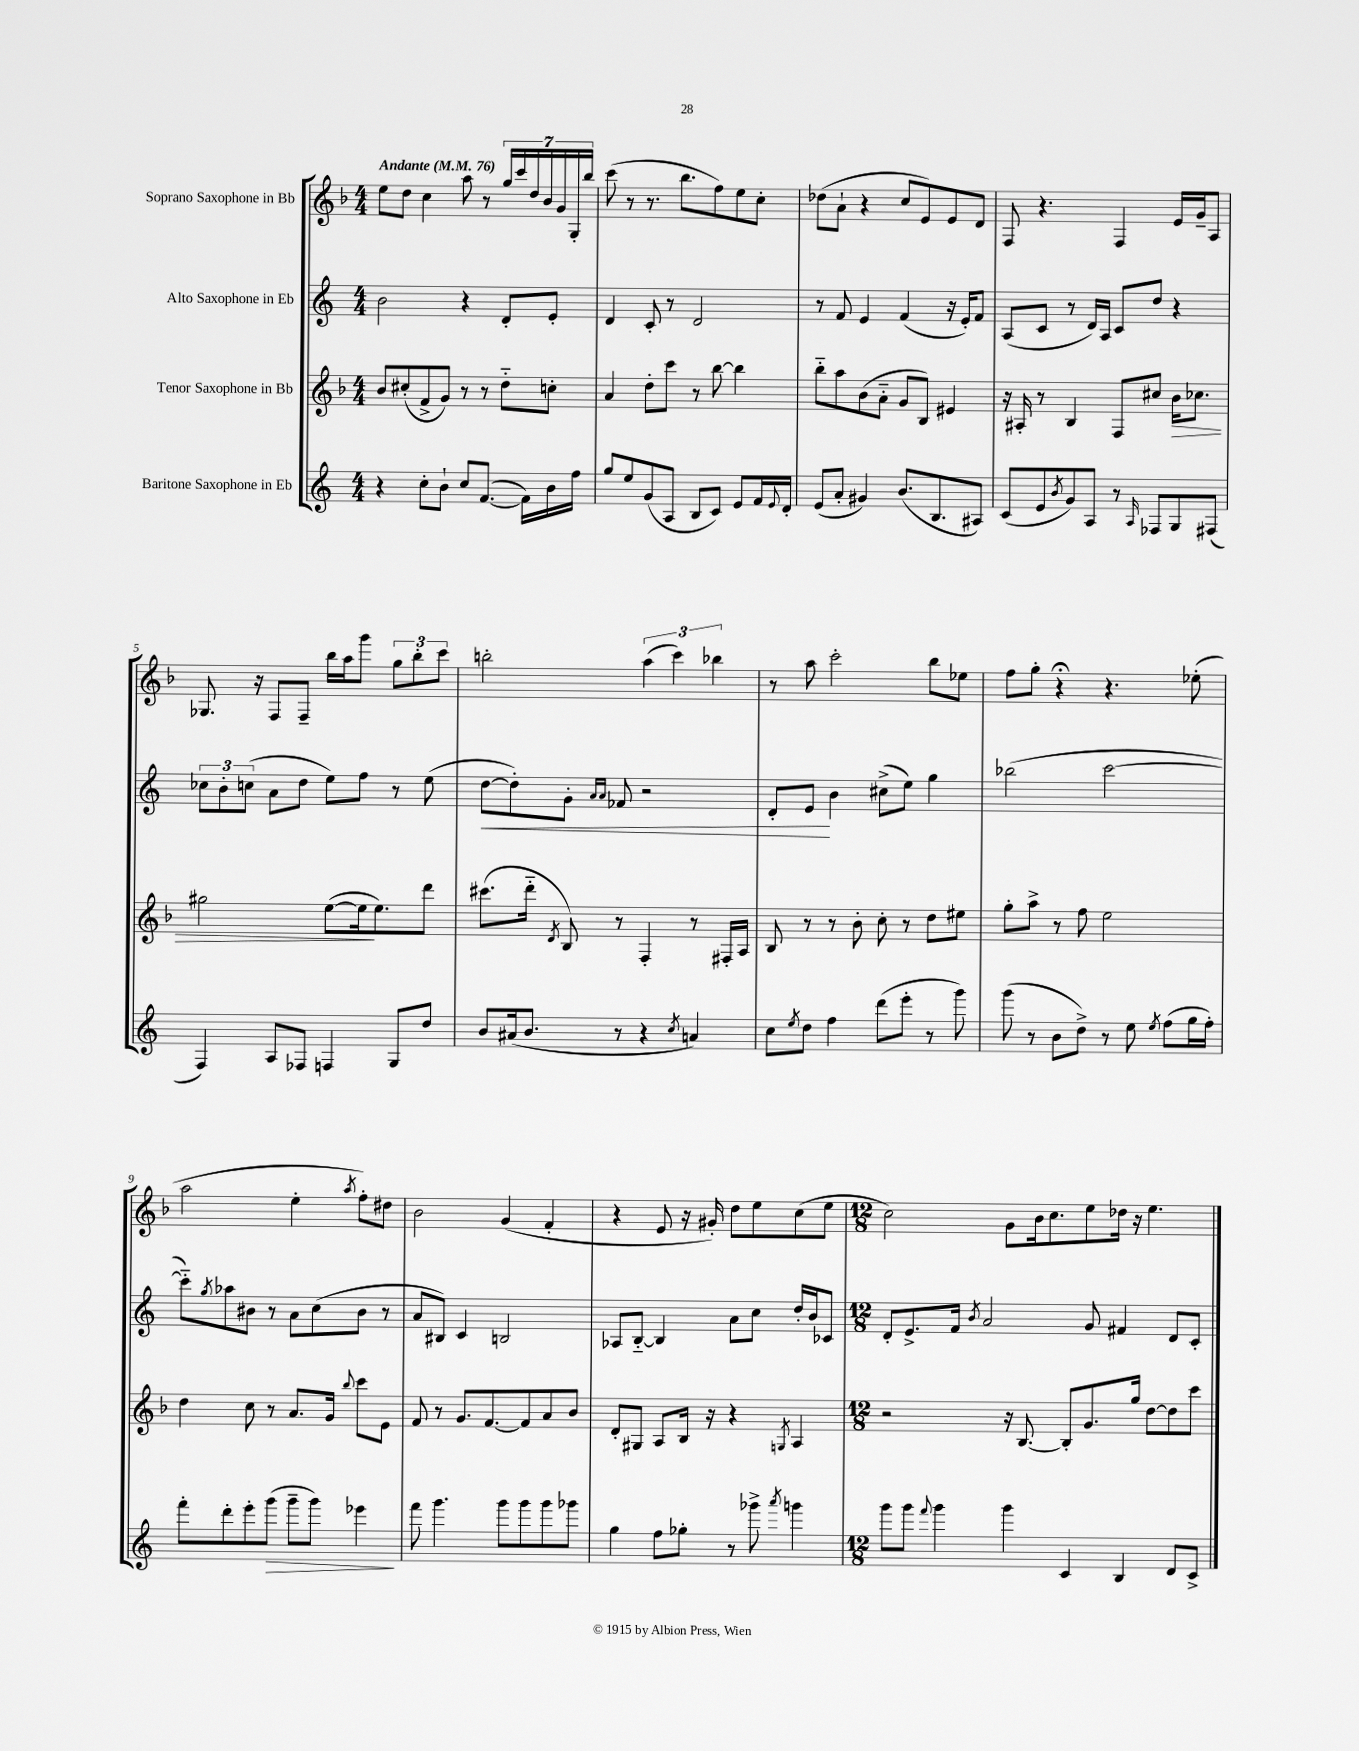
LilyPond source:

<<
\new StaffGroup <<
\new Staff = "s0" \with { instrumentName = "Soprano Saxophone in Bb" } {
    \clef treble \key f \major \numericTimeSignature \time 4/4 \tempo "Andante" 4 = 76
    e''8 d''8 c''4 a''8 r8 \tuplet 7/4 { g''16 c'''16 d''16 bes'16 g'16 g16-. bes''16 } |
    c'''8( r8 r8. bes''8. f''8) e''8 c''8-. |
    des''8( a'8-! r4 c''8 e'8) e'8 d'8 |
    f8 r4. f4 e'16 g'16-- a8 |
    ges8. r16 f8 f8-- bes''16 a''16 g'''8 \tuplet 3/2 { g''8 bes''8-. c'''8 } |
    b''2-. \tuplet 3/2 { a''4( c'''4) bes''4 } |
    r8 a''8 c'''2-. bes''8 ees''8 |
    f''8 g''8-. r4\fermata r4. ees''8-.( |
    a''2 e''4-. \acciaccatura { a''8 } f''8-.) dis''8 |
    bes'2 g'4( f'4-. |
    r4 e'8 r16 gis'16-.) d''8 e''8 c''8( e''8 |
    \numericTimeSignature \time 12/8 c''2) g'8 bes'16 c''8. e''8 des''16 r16 e''4. \bar "|." |
}
\new Staff = "s1" \with { instrumentName = "Alto Saxophone in Eb" } {
    \clef treble \key c \major \numericTimeSignature \time 4/4
    b'2 r4 d'8-. e'8-. |
    d'4 c'8-. r8 d'2 |
    r8 f'8 e'4 f'4( r16 e'16-.) f'8 |
    a8( c'8 r8 d'16) a16 c'8 d''8 r4 |
    \tuplet 3/2 { ces''8 b'8-. c''8( } a'8 d''8 e''8) f''8 r8 e''8( |
    d''8~\< d''8-.) g'8-. \grace { a'16 a'16 } fes'8 r2 |
    d'8-. e'8\! b'4 cis''8->( e''8) g''4 |
    bes''2( c'''2~ |
    c'''8-_) \acciaccatura { g''8 } aes''8 bis'8 r8 a'8 c''8( bis'8 r8 |
    a'8 bis8) c'4 b2 |
    aes8 b8~-_ b4 a'8 c''8 d''16-. b'16 ces'8 |
    \numericTimeSignature \time 12/8 d'8-. e'8.-> f'16 \acciaccatura { b'8 } a'2 g'8 fis'4 d'8 c'8-. \bar "|." |
}
\new Staff = "s2" \with { instrumentName = "Tenor Saxophone in Bb" } {
    \clef treble \key f \major \numericTimeSignature \time 4/4
    bes'8 cis''8-.( f'8-> g'8) r8 r8 d''8-_ c''8-. |
    a'4 d''8-. c'''8 r8 bes''8~ bes''4 |
    bes''8-_ a''8 bes'8( a'8-_ g'8 bes8) eis'4 |
    r16 ais16-. r8 bes4 f8 cis''8 bes'16\> ces''8. |
    gis''2 e''8~( e''16\! e''8.) d'''8 |
    cis'''8.( d'''16-_ \acciaccatura { d'8 } bes8) r8 f4-. r8 fis16-. a16 |
    bes8 r8 r8 bes'8-. c''8-. r8 d''8 eis''8 |
    g''8-. a''8-> r8 f''8 e''2 |
    d''4 c''8 r8 a'8. g'16 \appoggiatura { bes''8 } c'''8 e'8 |
    f'8 r8 g'8. f'8.~ f'8 a'8 bes'8 |
    d'8-. gis8 a8 bes16 r16 r4 \acciaccatura { g8 } a4 |
    \numericTimeSignature \time 12/8 r2 r16 bes8.~ bes8-. g'8. g''16 d''8~ d''8 c'''8 \bar "|." |
}
\new Staff = "s3" \with { instrumentName = "Baritone Saxophone in Eb" } {
    \clef treble \key c \major \numericTimeSignature \time 4/4
    r4 c''8-. b'8-! c''8 f'8.~( f'16) b'16 f''16 |
    g''8 e''8 g'8( a8 b8 c'8) e'8 f'16 \appoggiatura { e'8 } d'16-. |
    e'8( a'8-. gis'4) b'8.( b8. ais8) |
    c'8( e'8 \acciaccatura { b'8 } g'8) a8 r8 \grace { a16 } fes8 g8 fis8( |
    f4) a8 fes8 f4 g8 d''8 |
    b'8 ais'16( b'8. r8 r4 \acciaccatura { c''8 } a'4) |
    c''8 \acciaccatura { e''8 } d''8 f''4 d'''8( e'''8-. r8 g'''8) |
    g'''8( r8 b'8 d''8->) r8 e''8 \acciaccatura { e''8 } f''8( g''16 f''16-.) |
    f'''8-. d'''8-. e'''8-. g'''8\>( g'''8-- g'''8) ees'''4\! |
    f'''8 g'''4. g'''8 g'''8 g'''8 ges'''8 |
    g''4 f''8 ges''8-. r8 ges'''8-> \acciaccatura { a'''8 } g'''4 |
    \numericTimeSignature \time 12/8 g'''8 g'''8 \appoggiatura { f'''8 } g'''4 g'''4 c'4 b4 d'8 c'8-> \bar "|." |
}
>>
>>
